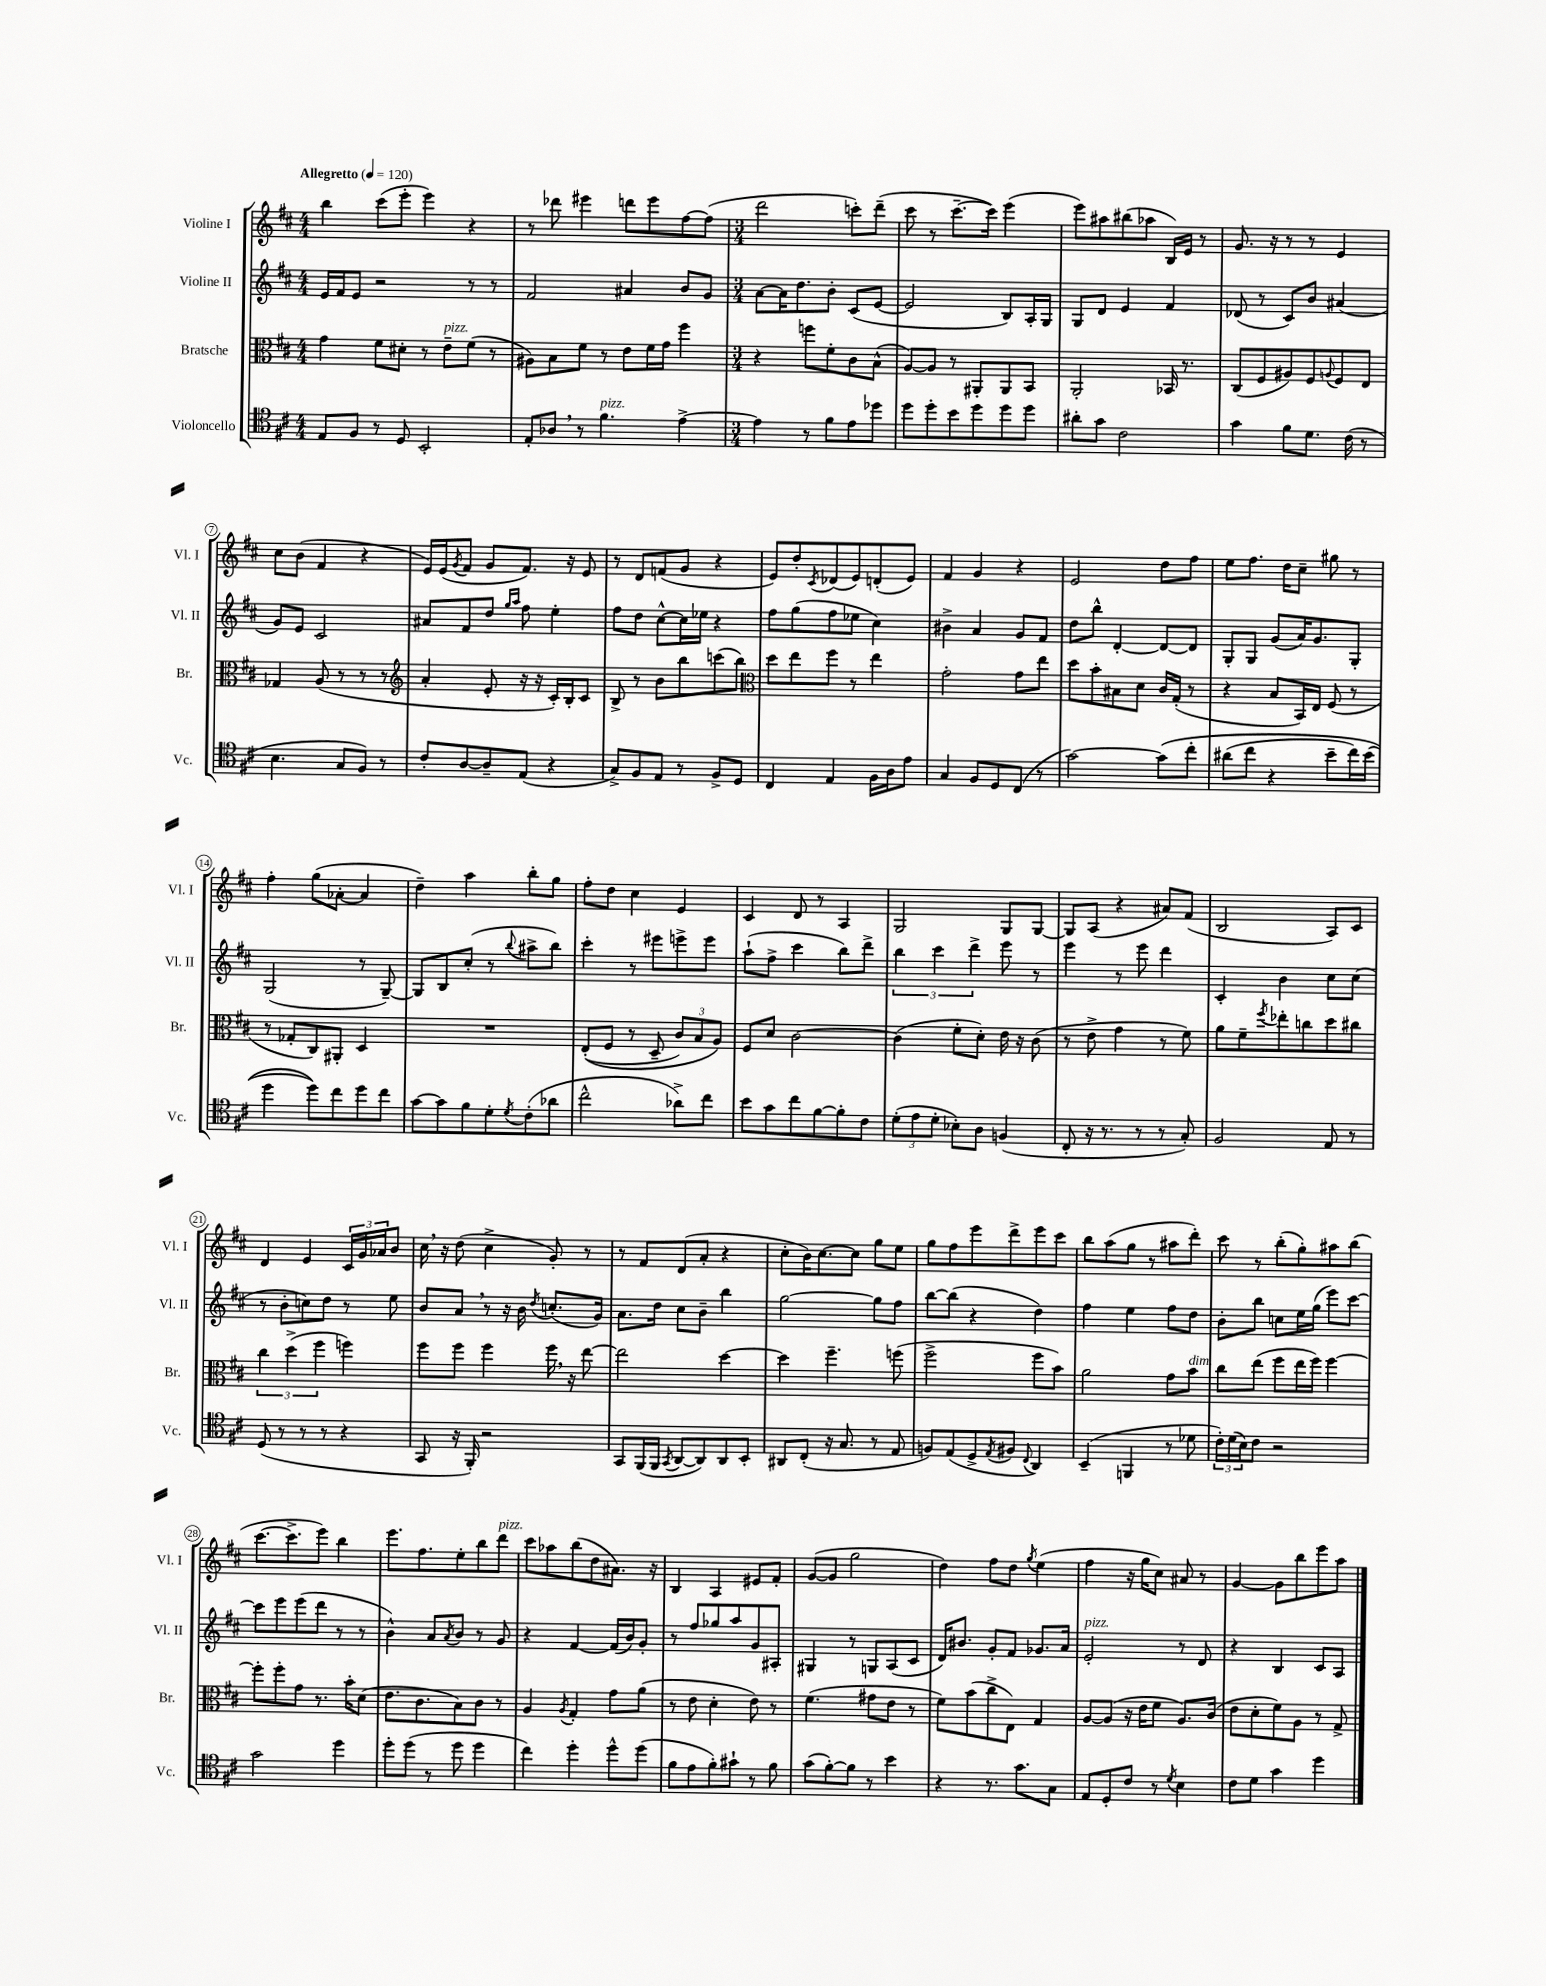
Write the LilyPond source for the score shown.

<<
\new StaffGroup <<
\new Staff = "s0" \with { instrumentName = "Violine I" shortInstrumentName = "Vl. I" } {
    \clef treble \key d \major \numericTimeSignature \time 4/4 \tempo "Allegretto" 4 = 120
    b''4 cis'''8( e'''8-. e'''4) r4 |
    r8 des'''8 eis'''4 d'''8 eis'''8 fis''8~ fis''8( |
    \numericTimeSignature \time 3/4 d'''2 c'''8-.) d'''8--( |
    cis'''8 r8 cis'''8.~-- cis'''16) e'''4( |
    e'''8) ais''8 bis''8( aes''8 b16) e'16 r8 |
    g'8. r16 r8 r8 e'4 |
    cis''8 b'8( fis'4 r4 |
    e'16) e'16( \acciaccatura { g'8 } fis'8 g'8 fis'8.) r16 e'8 |
    r8 d'8 f'8( g'8 r4 |
    e'8) d''8-. \acciaccatura { cis'8 } des'8( e'8) d'8-.( e'8) |
    fis'4 g'4 r4 |
    e'2 d''8 fis''8 |
    e''8 fis''8. d''16 cis''8-- gis''8 r8 |
    fis''4-. g''8( aes'8~-. aes'4 |
    d''4--) a''4 b''8-. g''8 |
    fis''8-. d''8 cis''4 e'4 |
    cis'4 d'8 r8 a4 |
    g2 g8 g8~ |
    g8 a8( r4 ais'8) fis'8( |
    b2 a8) cis'8 |
    d'4 e'4 \tuplet 3/2 { cis'16 g'16 aes'16 } b'8 |
    cis''16 \breathe r16 d''8( cis''4-> g'8-.) r8 |
    r8 fis'8 d'8( a'8-. r4 |
    cis''8-. b'16) cis''8.~ cis''8 g''8 e''8 |
    g''8 fis''8 e'''8 d'''8-> e'''8 cis'''8 |
    b''8 a''8( g''8 r8 ais''8 d'''8-.) |
    cis'''8 r8 b''8-.( g''8-.) ais''8 b''8( |
    cis'''8.~ cis'''8.-> e'''8) b''4 |
    e'''8. fis''8. e''8-. b''8 d'''8^\markup { \italic "pizz." } |
    cis'''8 aes''8 b''8( d''8 ais'8.) r16 |
    b4 a4 eis'8 fis'8-. |
    g'8~( g'8 g''2 |
    d''4) fis''8 d''8 \acciaccatura { g''8 } e''4( |
    fis''4 r16 g''16 cis''8) ais'8 r8 |
    g'4~ g'8 b''8 e'''8 a''8 \bar "|." |
}
\new Staff = "s1" \with { instrumentName = "Violine II" shortInstrumentName = "Vl. II" } {
    \clef treble \key d \major \numericTimeSignature \time 4/4
    e'16 fis'16 e'8 r2 r8 r8 |
    fis'2 ais'4 b'8 g'8 |
    \numericTimeSignature \time 3/4 a'8~ a'16 d''8. b'8-. cis'8( e'8~ |
    e'2 b8) a16-. g16 |
    g8 d'8 e'4 fis'4 |
    des'8( r8 cis'8) b'8 ais'4( |
    g'8) e'8 cis'2 |
    ais'8 fis'8 d''8 \grace { g''16 a''16 } fis''8 e''4-. |
    fis''8 d''8 cis''8~-^ cis''16 ees''16 r4 |
    fis''8 g''8( fis''8 ees''8 cis''4) |
    bis'4-> a'4 g'8 fis'8 |
    d''8 b''8-^ d'4~-. d'8~ d'8 |
    g8-. g8 g'8( a'16) g'8. g8-. |
    g2( r8 g8~--) |
    g8 b8 cis''8-.( r8 \appoggiatura { b''8 } ais''8-> b''8) |
    cis'''4-. r8 eis'''8 e'''8-> e'''8 |
    a''8-!( fis''8-> cis'''4 b''8) d'''8-> |
    \tuplet 3/2 { b''4 cis'''4 d'''4-> } e'''8 r8 |
    e'''4 r8 e'''8 d'''4 |
    cis'4-. b'4 cis''8 cis''8( |
    r8 b'8-. c''8) d''8 r8 e''8 |
    b'8 a'8 \breathe r8 r16 b'16 \acciaccatura { d''8 } c''8.-.( g'16) |
    a'8. d''16 cis''8 b'8-- b''4 |
    g''2~ g''8 fis''8 |
    b''8~ b''8( r4 d''4) |
    fis''4 e''4 fis''8 d''8 |
    b'8-. b''8 c''8 e''16 g''16( e'''8) cis'''8~ |
    cis'''8 e'''8 e'''8( d'''8 r8 r8 |
    b'4-^) a'8 \acciaccatura { a'8 } b'8 r8 g'8 |
    r4 fis'4~ fis'16( b'16) g'8-. |
    r8 fis''8 ges''8 a''8 g'8 ais8-. |
    gis4 r8 g8 a8( cis'8 |
    d'16) bis'8. g'8-. fis'8 ges'8. a'16 |
    e'2-.^\markup { \italic "pizz." } r8 d'8 |
    r4 b4 cis'8 a8 \bar "|." |
}
\new Staff = "s2" \with { instrumentName = "Bratsche" shortInstrumentName = "Br." } {
    \clef alto \key d \major \numericTimeSignature \time 4/4
    g'4 fis'8 dis'8-. r8 e'8--^\markup { \italic "pizz." } fis'8( r8 |
    ais8) b8 fis'8 r8 e'8 fis'16 g'16 fis''4 |
    \numericTimeSignature \time 3/4 r4 f''8 fis'8-. cis'8 b8-^( |
    a8~) a8 r8 ais,8-. ais,8 b,8 |
    a,2-. bes,16 r8. |
    cis8( fis8 ais8) fis8 \appoggiatura { a8 } fis8 e8 |
    ges4 a8( r8 r8 r8 |
    \clef treble a'4-. e'8-. r16 r16 cis'16-.) b16-. cis'8 |
    b8-> r8 b'8 b''8 c'''8( b''8) |
    \clef alto d''8 e''8 fis''8 r8 e''4 |
    g'2-. g'8 e''8 |
    d''8 b'8-. bis8 d'8 cis'16 g16-.( r8 |
    r4 b8 b,16) e16 fis8( r8 |
    r8 ges8-. cis8) ais,8-. d4 |
    R2. |
    e8-.(\( fis8 r8 d8-- \tuplet 3/2 { cis'8) b8 a8\) } |
    fis8 d'8 cis'2~ |
    cis'4( fis'8-. d'8-.) e'16 r16 cis'8( |
    r8 e'8-> g'4 r8 fis'8) |
    a'8 fis'8-- \acciaccatura { fis''8 } ees''8-. c''8 d''8 cis''8 |
    \tuplet 3/2 { cis''4 d''4->( fis''4 } f''4) |
    fis''8 fis''8 fis''4 fis''16 \breathe r16 e''8~ |
    e''2 d''4~ |
    d''4 fis''4.-- f''8( |
    fis''2-> fis''8 b'8) |
    a'2 g'8 b'8^\markup { \italic "dim." } |
    cis''8 e''8( fis''8 e''16 fis''16) fis''4~ |
    fis''8-. fis''8-. g'8 r8. b'16-. d'8( |
    e'8. cis'8. b8) cis'8 r8 |
    a4 \acciaccatura { a8 } g4-. g'8 a'8( |
    r8 e'8 d'4-. e'8) r8 |
    fis'4.( gis'8 e'8 r8 |
    fis'8) b'8( cis''8-> e8) g4 |
    a8~ a8( r16 e'16 fis'8 a8.) cis'16( |
    e'8 d'8-. fis'8) a8 r8 g8-> \bar "|." |
}
\new Staff = "s3" \with { instrumentName = "Violoncello" shortInstrumentName = "Vc." } {
    \clef tenor \key d \major \numericTimeSignature \time 4/4
    e8 fis8 r8 d8 b,2-. |
    e8-. aes8 \breathe r8 fis'4.^\markup { \italic "pizz." } e'4~-> |
    \numericTimeSignature \time 3/4 e'4 r8 fis'8 e'8 des''8 |
    d''8 d''8-. b'8 d''8 d''8 d''8 |
    ais'8-. g'8 cis'2 |
    g'4 fis'8 d'8. cis'16( r8 |
    b4. g8 fis8) r8 |
    cis'8-. a8~ a8-- e8( r4 |
    g8->) fis8 e8 r8 fis8-> d8 |
    cis4 e4 fis16 a16 e'8 |
    g4 fis8 d8 cis8( r8 |
    g'2~) g'8\( cis''8-. |
    ais'8( cis''8 r4 b'8-- cis''16) b'16( |
    d''4 d''8)\) cis''8 d''8 cis''8 |
    g'8~ g'8 fis'8 d'8-. \acciaccatura { d'8 } cis'8-.( aes'8 |
    cis''2-^ aes'8->) cis''8 |
    b'8 g'8 cis''8 fis'8~ fis'8-. cis'8 |
    \tuplet 3/2 { d'8-.( e'8 d'8-. } bes8-.) a8 f4( |
    cis8-. r16 r8. r8 r8 g8-.) |
    fis2 e8 r8 |
    d8( r8 r8 r8 r4 |
    g,8 r16 fis,16-.) r2 |
    g,8 fis,16( fis,16 \acciaccatura { g,8 } a,8~ a,8) a,8 b,8-. |
    ais,8 cis8-.( r16 g8. r8 e8 |
    f8) e8( d8-> \acciaccatura { e8 } fis8 \appoggiatura { cis8 } a,4) |
    b,4--( f,4 r8 des'8 |
    \tuplet 3/2 { cis'16-.) d'16( b16) } cis'8 r2 |
    g'2 d''4 |
    d''8-. d''8( r8 d''8 d''4 |
    cis''4) d''4-. d''8-^ d''8( |
    fis'8 e'8 fis'8-.) gis'8-! r8 fis'8 |
    g'8( fis'8~-.) fis'8 r8 b'4 |
    r4 r8. g'8. g8 |
    e8 d8-. cis'8 r8 \acciaccatura { d'8 } b4 |
    cis'8 d'8 g'4 d''4 \bar "|." |
}
>>
>>
\layout { \context { \Score \override BarNumber.stencil = #(make-stencil-circler 0.1 0.3 ly:text-interface::print) } }
